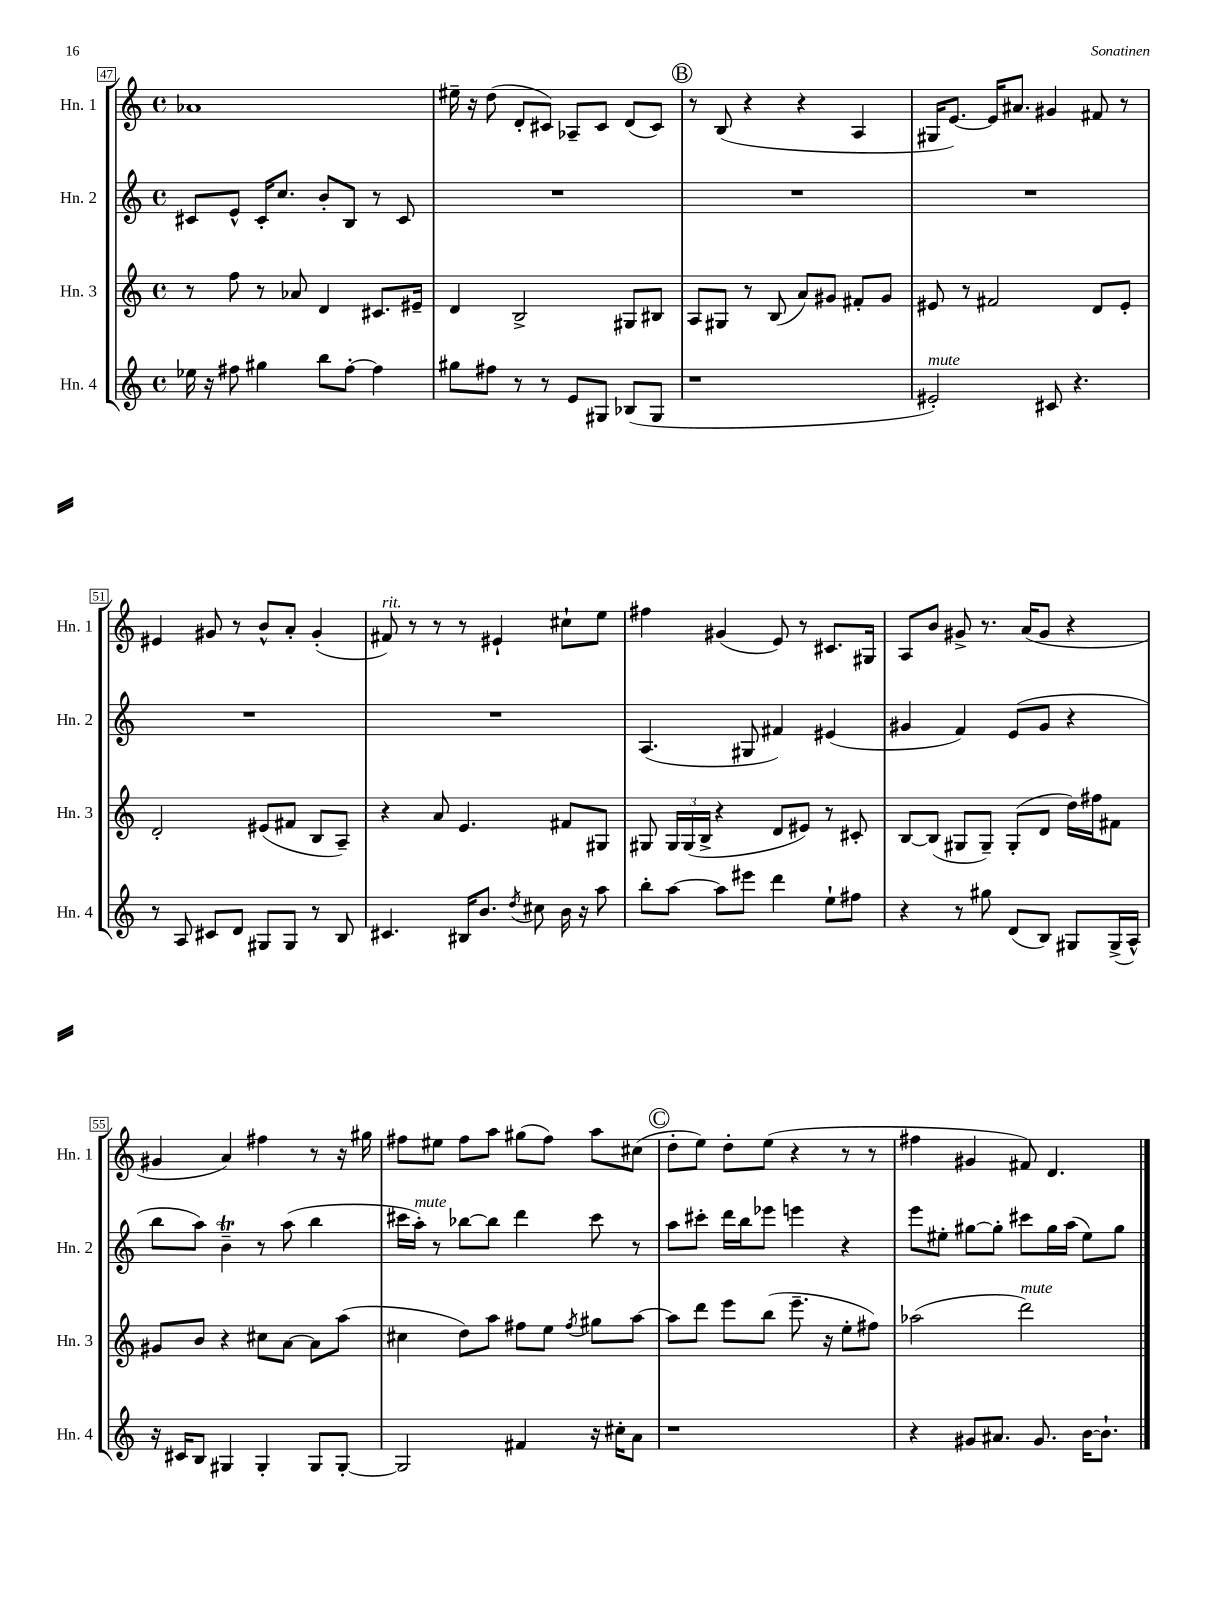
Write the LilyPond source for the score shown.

<<
\new StaffGroup <<
\new Staff = "s0" \with { instrumentName = "Hn. 1" shortInstrumentName = "Hn. 1" } {
    \clef treble \key c \major \defaultTimeSignature \time 4/4
    \autoBeamOff aes'1 |
    eis''16-- r16 d''8( d'8[-. cis'8]) aes8[-- cis'8] d'8[( cis'8]) |
    \mark \markup { \circle "B" } r8 b8( r4 r4 a4 |
    gis16[ e'8.]~) e'16[ ais'8.] gis'4 fis'8 r8 |
    eis'4 gis'8 r8 b'8[-^ a'8]-. gis'4-.( |
    fis'8^\markup { \italic "rit." }) r8 r8 r8 eis'4-! cis''8[-! e''8] |
    fis''4 gis'4( e'8) r8 cis'8.[ gis16] |
    a8[ b'8] gis'8-> r8. a'16[( gis'8] r4 |
    gis'4 a'4) fis''4 r8 r16 gis''16 |
    fis''8[ eis''8] fis''8[ a''8] gis''8[( fis''8]) a''8[ cis''8]( |
    \mark \markup { \circle "C" } d''8[-. e''8]) d''8[-. e''8]( r4 r8 r8 |
    fis''4 gis'4 fis'8) d'4. \bar "|." |
}
\new Staff = "s1" \with { instrumentName = "Hn. 2" shortInstrumentName = "Hn. 2" } {
    \clef treble \key c \major \defaultTimeSignature \time 4/4
    \autoBeamOff cis'8[ e'8]-^ cis'16[-. c''8.] b'8[-. b8] r8 cis'8 |
    R1 |
    \mark \markup { \circle "B" } R1 |
    R1 |
    R1 |
    R1 |
    a4.( gis8 fis'4) eis'4( |
    gis'4 f'4) e'8[( gis'8] r4 |
    b''8[ a''8]) b'4--\trill r8 a''8( b''4 |
    cis'''16[ a''16]-.^\markup { \italic "mute" }) r8 bes''8[~ bes''8] d'''4 cis'''8 r8 |
    \mark \markup { \circle "C" } a''8[ cis'''8]-. d'''16[ b''16 ees'''8] e'''4 r4 |
    e'''8[ eis''8]-. gis''8[~ gis''8]-. cis'''8[ gis''16 a''16]( eis''8[) gis''8] \bar "|." |
}
\new Staff = "s2" \with { instrumentName = "Hn. 3" shortInstrumentName = "Hn. 3" } {
    \clef treble \key c \major \defaultTimeSignature \time 4/4
    \autoBeamOff r8 f''8 r8 aes'8 d'4 cis'8.[ eis'16]-- |
    d'4 b2-> gis8[ bis8] |
    \mark \markup { \circle "B" } a8[ gis8] r8 b8( a'8[) gis'8] fis'8[-. gis'8] |
    eis'8 r8 fis'2 d'8[ eis'8]-. |
    d'2-. eis'8[( fis'8] b8[ a8]--) |
    r4 a'8 e'4. fis'8[ gis8] |
    gis8 \tuplet 3/2 { gis16[ gis16( b16]-> } r4 d'8[ eis'8]) r8 cis'8-. |
    b8[~ b8]( gis8[ gis8]--) gis8[-.( d'8] d''16[) fis''16 fis'8] |
    gis'8[ b'8] r4 cis''8[ a'8]~ a'8[ a''8]( |
    cis''4 d''8[) a''8] fis''8[ e''8] \acciaccatura { fis''8 } gis''8[ a''8]~ |
    \mark \markup { \circle "C" } a''8[ d'''8] e'''8[ b''8]( e'''8.-- r16 e''8[-. fis''8]) |
    aes''2( d'''2^\markup { \italic "mute" }) \bar "|." |
}
\new Staff = "s3" \with { instrumentName = "Hn. 4" shortInstrumentName = "Hn. 4" } {
    \clef treble \key c \major \defaultTimeSignature \time 4/4
    \autoBeamOff ees''16 r16 fis''8 gis''4 b''8[ fis''8]~-. fis''4 |
    gis''8[ fis''8] r8 r8 e'8[ gis8] bes8[( gis8] |
    \mark \markup { \circle "B" } r1 |
    eis'2-.^\markup { \italic "mute" }) cis'8 r4. |
    r8 a8 cis'8[ d'8] gis8[ gis8] r8 b8 |
    cis'4. bis16[ b'8.] \acciaccatura { d''8 } cis''8 b'16 r16 a''8 |
    b''8[-. a''8]~ a''8[ eis'''8] d'''4 e''8[-! fis''8] |
    r4 r8 gis''8 d'8[( b8]) gis8[ gis16->( a16]-^) |
    r16 cis'16[ b8] gis4 gis4-. gis8[ gis8]~-. |
    gis2 fis'4 r16 cis''16[-. a'8] |
    \mark \markup { \circle "C" } r1 |
    r4 gis'8[ ais'8.] gis'8. b'16[~ b'8.]-! \bar "|." |
}
>>
>>
\layout { \context { \Score currentBarNumber = #47 \override BarNumber.stencil = #(make-stencil-boxer 0.1 0.3 ly:text-interface::print) } }
